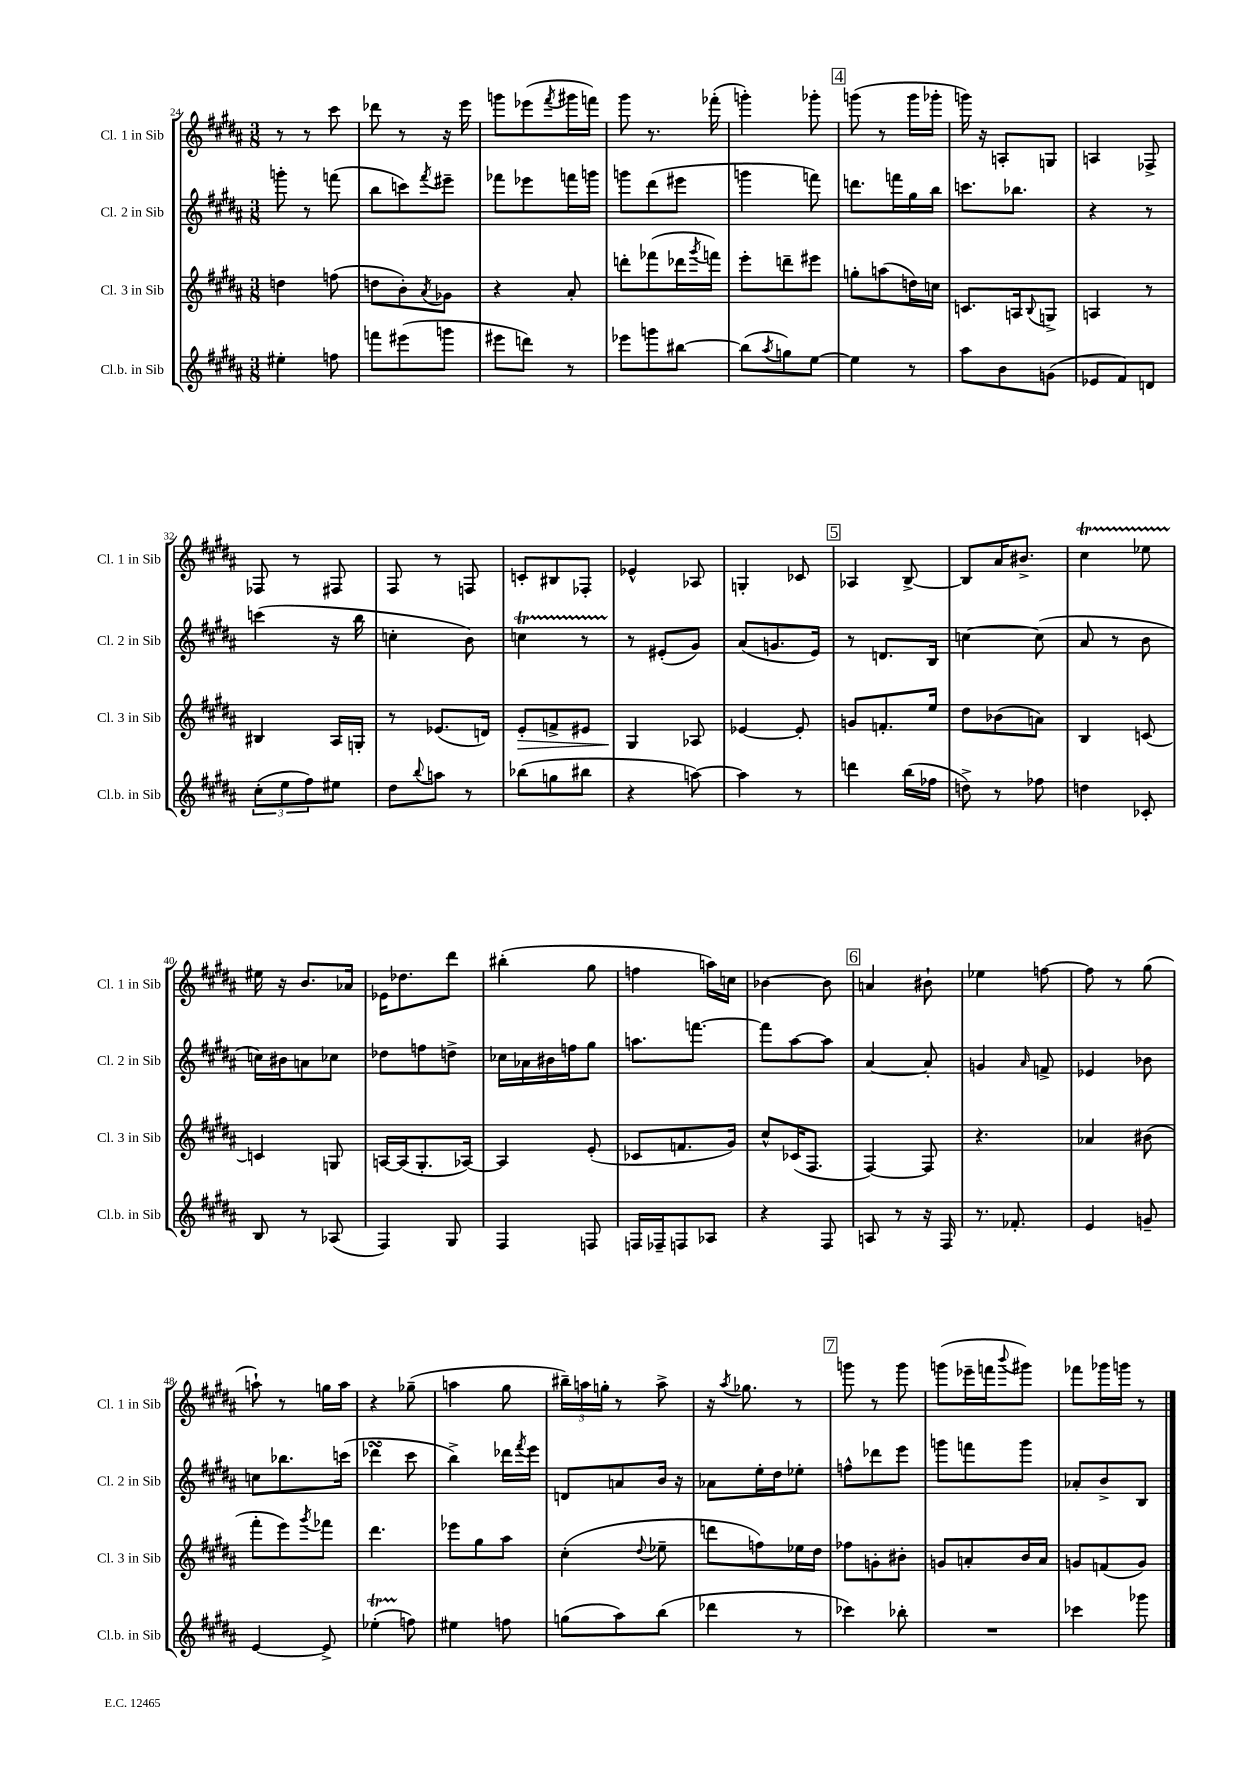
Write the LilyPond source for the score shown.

<<
\new StaffGroup <<
\new Staff = "s0" \with { instrumentName = "Cl. 1 in Sib" shortInstrumentName = "Cl. 1 in Sib" } {
    \clef treble \key b \major \numericTimeSignature \time 3/8
    r8 r8 cis'''8 |
    des'''8 r8 r16 e'''16 |
    g'''8 ees'''8( \acciaccatura { fis'''8 } gis'''16 f'''16) |
    gis'''8 r8. fes'''16-.( |
    g'''4-.) ges'''8-. |
    \mark \markup { \box "4" } g'''8( r8 g'''16 ges'''16-. |
    g'''16) r16 a8-. g8 |
    a4 fes8-> |
    fes8 r8 fis8 |
    fis8 r8 f8 |
    c'8-. bis8 fes8-. |
    ees'4-^ aes8 |
    g4-. ces'8 |
    \mark \markup { \box "5" } aes4 b8~-> |
    b8 ais'16 bis'8.-> |
    cis''4\startTrillSpan ees''8 |
    eis''16\stopTrillSpan r16 b'8. aes'16 |
    ees'16 des''8. dis'''8 |
    bis''4-.( gis''8 |
    f''4 a''16) c''16 |
    bes'4~ bes'8 |
    \mark \markup { \box "6" } a'4 bis'8-! |
    ees''4 f''8~ |
    f''8 r8 gis''8( |
    a''8-!) r8 g''16 a''16 |
    r4 ges''8--( |
    a''4 gis''8 |
    \tuplet 3/2 { bis''16--) a''16 g''16-. } r8 a''8-> |
    r16 \acciaccatura { ais''8 } ges''8. r8 |
    \mark \markup { \box "7" } g'''8 r8 g'''8 |
    g'''8( ees'''16-- f'''16 \appoggiatura { b'''8 } gis'''8) |
    fes'''8 ges'''16 g'''16 r8 \bar "|." |
}
\new Staff = "s1" \with { instrumentName = "Cl. 2 in Sib" shortInstrumentName = "Cl. 2 in Sib" } {
    \clef treble \key b \major \numericTimeSignature \time 3/8
    g'''8-. r8 f'''8( |
    b''8 c'''8) \acciaccatura { fis'''8 } eis'''8-- |
    fes'''8 ees'''8 f'''16 g'''16 |
    g'''8 dis'''8( eis'''8 |
    g'''4 f'''8) |
    \mark \markup { \box "4" } d'''8. f'''16 gis''16 b''16 |
    c'''8. bes''8. |
    r4 r8 |
    c'''4( r16 b''16 |
    c''4-. b'8) |
    c''4\startTrillSpan r8 |
    r8\stopTrillSpan eis'8-.( gis'8) |
    ais'8( g'8. e'16) |
    \mark \markup { \box "5" } r8 d'8. b16 |
    c''4~ c''8( |
    ais'8 r8 b'8 |
    c''16) bis'16 a'8 ces''8 |
    des''8 f''8 d''8-> |
    ces''16 aes'16 bis'16 f''16 gis''8 |
    a''8. f'''8.~ |
    f'''8 ais''8~ ais''8 |
    \mark \markup { \box "6" } ais'4~ ais'8-. |
    g'4 \grace { ais'16 } f'8-> |
    ees'4 bes'8 |
    c''8 bes''8. c'''16( |
    des'''4\turn cis'''8 |
    b''4->) des'''16 \acciaccatura { fis'''8 } e'''16 |
    d'8 a'8 b'16 r16 |
    aes'8 e''16-. dis''16 ees''8-. |
    \mark \markup { \box "7" } f''8-^ des'''8 e'''8 |
    g'''8 f'''8 g'''8 |
    aes'8-. b'8-> b8 \bar "|." |
}
\new Staff = "s2" \with { instrumentName = "Cl. 3 in Sib" shortInstrumentName = "Cl. 3 in Sib" } {
    \clef treble \key b \major \numericTimeSignature \time 3/8
    d''4 f''8( |
    d''8 b'8-.) \acciaccatura { ais'8 } ges'8 |
    r4 ais'8-. |
    d'''8-. fes'''8( des'''16 \acciaccatura { gis'''8 } f'''16) |
    e'''8-. d'''8-- eis'''8 |
    \mark \markup { \box "4" } g''8-. a''8( d''16) c''16 |
    c'8. a16 \appoggiatura { b8 } g8-> |
    a4 r8 |
    bis4 ais16 g16-. |
    r8 ees'8.( d'16) |
    e'8-.\> f'8-> eis'8 |
    gis4\! aes8 |
    ees'4~ ees'8-. |
    \mark \markup { \box "5" } g'8 f'8.-. e''16 |
    dis''8 bes'8( a'8) |
    b4 c'8~ |
    c'4 g8 |
    a16~ a16( gis8.-. aes16~) |
    aes4 e'8-.( |
    ces'8 f'8. gis'16) |
    cis''8-^ ces'16( fis8. |
    \mark \markup { \box "6" } fis4~) fis8 |
    r4. |
    aes'4 bis'8( |
    fis'''8-. e'''8) \acciaccatura { gis'''8 } fes'''8 |
    dis'''4. |
    ees'''8 gis''8 ais''8 |
    cis''4-.( \appoggiatura { dis''8 } ees''8-- |
    d'''8 f''8) ees''16 dis''16 |
    \mark \markup { \box "7" } fes''8 g'8-. bis'8-. |
    g'8 a'8-. b'16 a'16 |
    g'8 f'8( g'8) \bar "|." |
}
\new Staff = "s3" \with { instrumentName = "Cl.b. in Sib" shortInstrumentName = "Cl.b. in Sib" } {
    \clef treble \key b \major \numericTimeSignature \time 3/8
    eis''4-. f''8 |
    f'''8 eis'''8( g'''8 |
    eis'''8 d'''8) r8 |
    ees'''8 g'''8 bis''8~ |
    bis''8( \acciaccatura { ais''8 } g''8) e''8~ |
    \mark \markup { \box "4" } e''4 r8 |
    ais''8 b'8 g'8( |
    ees'8 fis'8) d'8 |
    \tuplet 3/2 { cis''8-.( e''8 fis''8) } eis''8 |
    dis''8 \appoggiatura { b''8 } a''8 r8 |
    bes''8( g''8 bis''8 |
    r4 a''8~) |
    a''4 r8 |
    \mark \markup { \box "5" } d'''4 b''16( fes''16 |
    d''8->) r8 fes''8 |
    d''4 ces'8-. |
    b8 r8 aes8( |
    fis4) gis8 |
    fis4 f8 |
    f16 fes16-- f8 aes8 |
    r4 fis8 |
    \mark \markup { \box "6" } a8 r8 r16 fis16 |
    r8. fes'8.-. |
    e'4 g'8-- |
    e'4~ e'8-> |
    ees''4-.\startTrillSpan( f''8\stopTrillSpan) |
    eis''4 f''8 |
    g''8( ais''8) b''8( |
    des'''4 r8 |
    \mark \markup { \box "7" } ces'''4) bes''8-. |
    R4. |
    ces'''4 ges'''8 \bar "|." |
}
>>
>>
\layout { \context { \Score currentBarNumber = #24 } }
